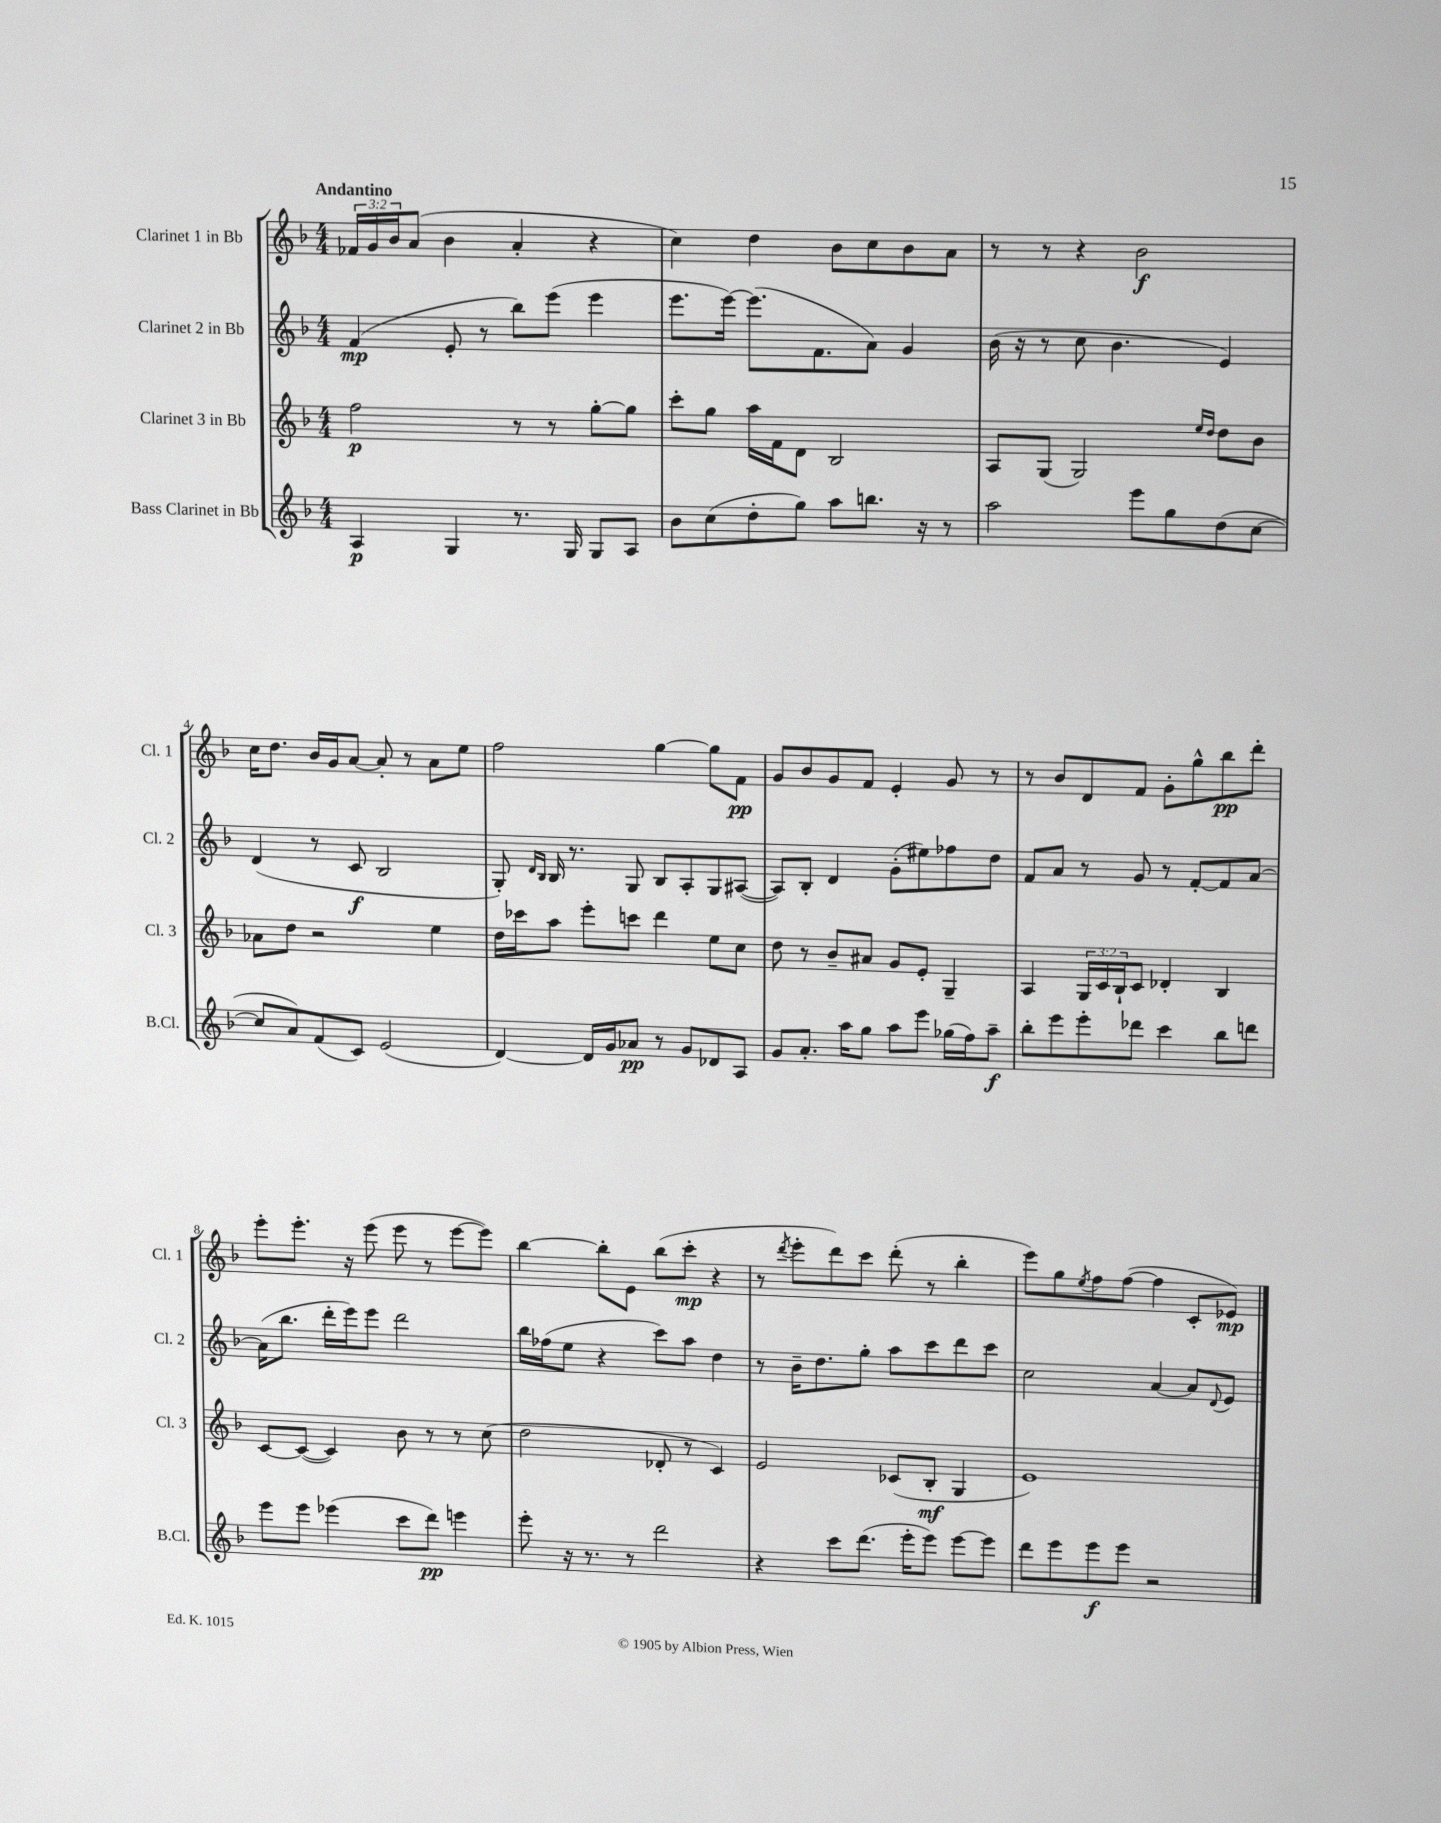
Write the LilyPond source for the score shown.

<<
\new StaffGroup <<
\new Staff = "s0" \with { instrumentName = "Clarinet 1 in Bb" shortInstrumentName = "Cl. 1" } {
    \clef treble \key f \major \numericTimeSignature \time 4/4 \override Staff.TupletNumber.text = #tuplet-number::calc-fraction-text \tempo "Andantino"
    \tuplet 3/2 { fes'16 g'16 bes'16 } a'8( bes'4 a'4-. r4 |
    c''4) d''4 bes'8 c''8 bes'8 a'8 |
    r8 r8 r4 bes'2\f |
    c''16 d''8. bes'16 g'16 a'8~ a'8-. r8 a'8 e''8 |
    f''2 g''4~ g''8 f'8\pp |
    g'8 bes'8 g'8 f'8 e'4-. g'8 r8 |
    r8 bes'8 d'8 f'8 g'8-. g''8-^ bes''8\pp d'''8-. |
    e'''8-. e'''8.-. r16 e'''8( e'''8 r8 e'''8~ e'''8) |
    bes''4~ bes''8-. e'8 bes''8( c'''8-.\mp r4 |
    r8 \acciaccatura { d'''8 } e'''8-. d'''8) c'''8 d'''8-.( r8 bes''4-. |
    e'''8) g''8 \acciaccatura { e''8 } f''8 f''8~( f''4 c'8-. ees'8\mp) \bar "|." |
}
\new Staff = "s1" \with { instrumentName = "Clarinet 2 in Bb" shortInstrumentName = "Cl. 2" } {
    \clef treble \key f \major \numericTimeSignature \time 4/4
    f'4\mp( e'8-. r8 bes''8) e'''8( e'''4 |
    e'''8. e'''16~) e'''8.( f'8. a'8) g'4 |
    bes'16( r16 r8 c''8 bes'4. e'4) |
    d'4( r8 c'8\f bes2 |
    g8-.) \grace { d'16 bes16 } bes16 r8. g8 bes8 a8-. g8 ais8~( |
    ais8) bes8-. d'4 g'8-.( eis''8) fes''8 d''8 |
    f'8 a'8 r8 g'8 r8 f'8~-. f'8 a'8~ |
    a'16( bes''8. d'''16-. e'''16) e'''8 d'''2 |
    bes''16 fes''16( e''8 r4 c'''8) a''8 d''4 |
    r8 bes'16-- d''8. g''8-. a''8 c'''8 d'''8 c'''8 |
    c''2 a'4~ a'8 \appoggiatura { d'8 } e'8 \bar "|." |
}
\new Staff = "s2" \with { instrumentName = "Clarinet 3 in Bb" shortInstrumentName = "Cl. 3" } {
    \clef treble \key f \major \numericTimeSignature \time 4/4 \override Staff.TupletNumber.text = #tuplet-number::calc-fraction-text
    f''2\p r8 r8 g''8~-. g''8 |
    c'''8-. g''8 a''16 f'16 d'8 bes2 |
    a8 g8( g2) \grace { e''16 d''16 } d''8 bes'8 |
    aes'8 d''8 r2 e''4 |
    d''16 ces'''16 a''8 e'''8-. c'''8 d'''4 e''8 c''8 |
    d''8 r8 bes'8-- ais'8 g'8 e'8-. g4-- |
    a4 \tuplet 3/2 { g16 c'16 bes16-! } c'8 des'4-. bes4 |
    c'8~ c'8~( c'4) bes'8 r8 r8 c''8( |
    d''2 des'8-. r8 c'4) |
    e'2 ces'8( bes8-.\mf g4 |
    e'1) \bar "|." |
}
\new Staff = "s3" \with { instrumentName = "Bass Clarinet in Bb" shortInstrumentName = "B.Cl." } {
    \clef treble \key f \major \numericTimeSignature \time 4/4
    a4\p g4 r8. g16 g8 a8 |
    bes'8 c''8( d''8-. g''8) a''8 b''8. r16 r8 |
    a''2 e'''8 g''8 d''8( c''8~ |
    c''8 a'8) f'8( c'8) e'2( |
    d'4~) d'16 g'16 aes'8\pp r8 g'8 des'8 a8 |
    g'8 a'8.-. a''16 g''8 a''8 e'''8 ges''16( f''16) a''8--\f |
    bes''8-. e'''8 e'''8-. des'''8 c'''4 bes''8 d'''8 |
    e'''8 e'''8 ees'''4( c'''8 d'''8\pp) e'''4 |
    e'''8-. r16 r8. r8 d'''2 |
    r4 c'''8 d'''8.( e'''16-. e'''8) e'''8~ e'''8 |
    d'''8 e'''8 e'''8\f e'''8 r2 \bar "|." |
}
>>
>>
